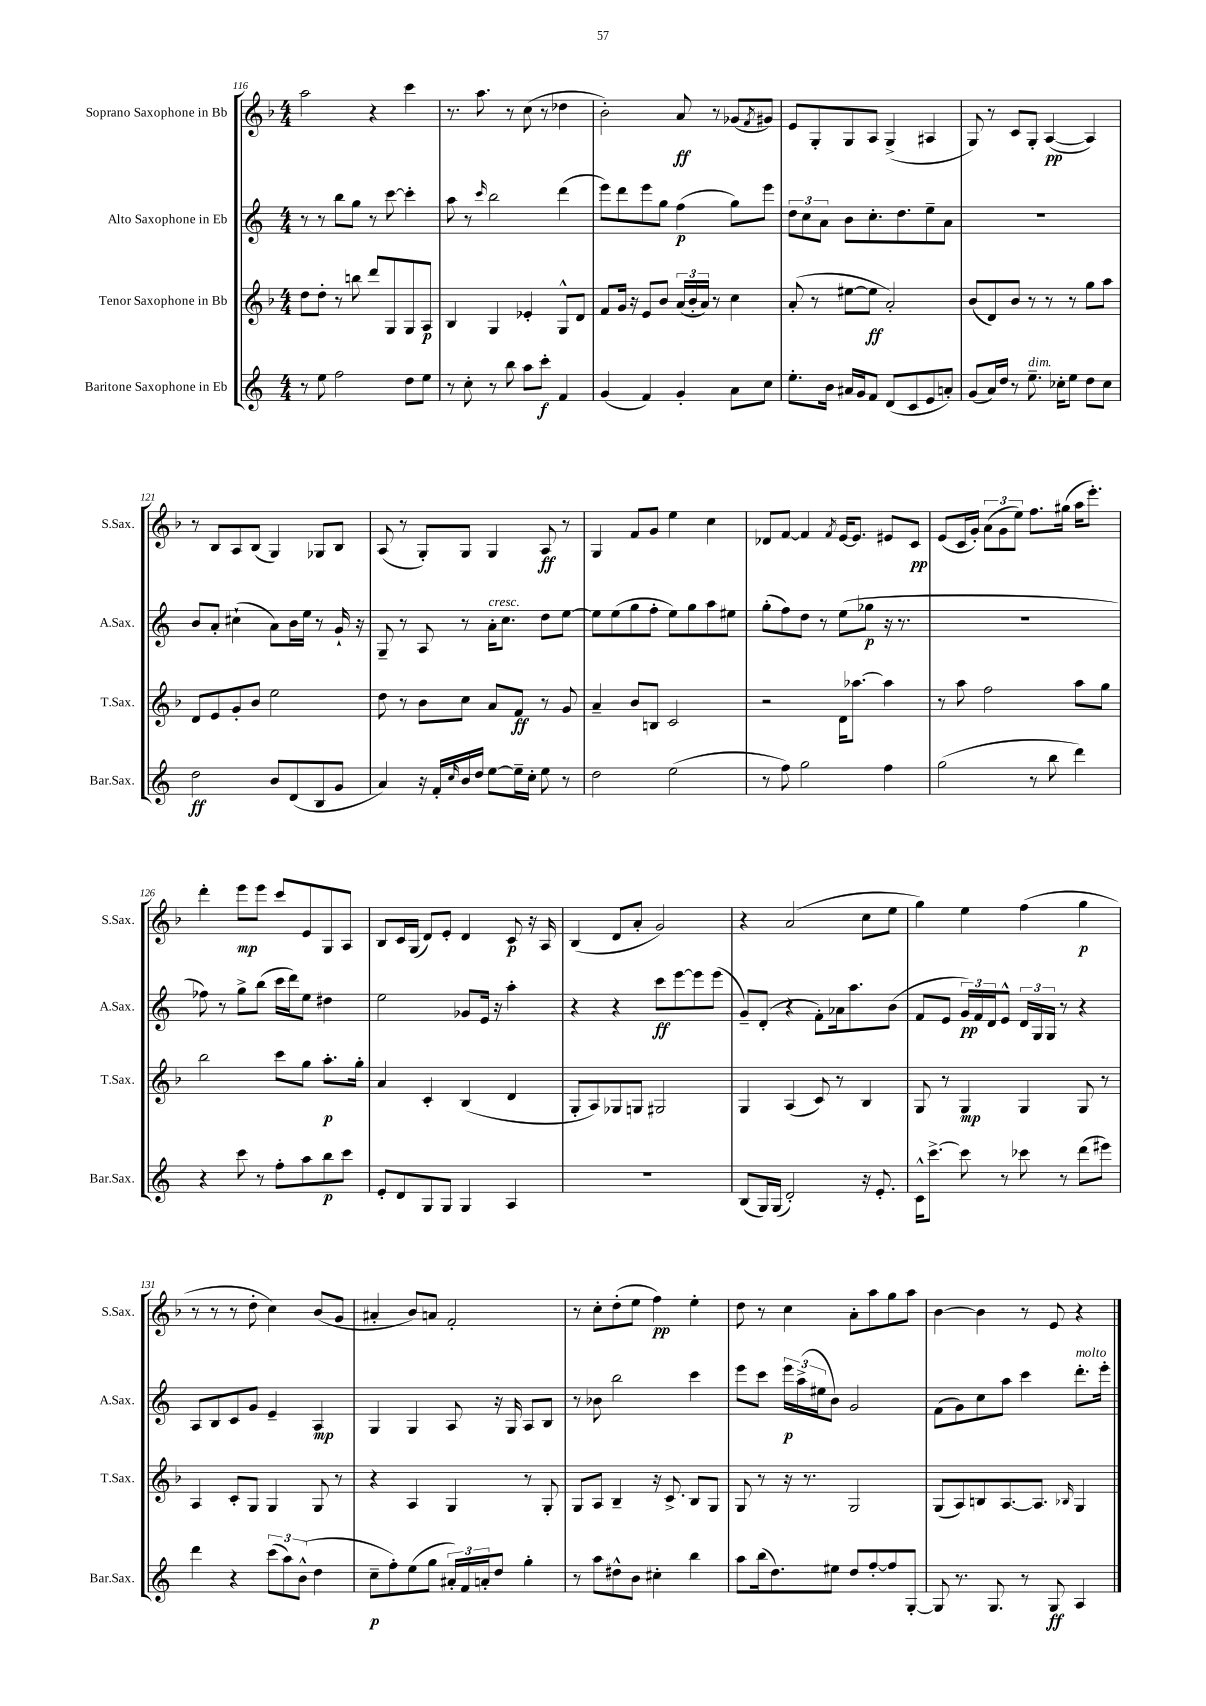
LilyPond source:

<<
\new StaffGroup <<
\new Staff = "s0" \with { instrumentName = "Soprano Saxophone in Bb" shortInstrumentName = "S.Sax." } {
    \clef treble \key f \major \numericTimeSignature \time 4/4
    a''2 r4 c'''4 |
    r8. a''8. r8 c''8( r8 des''4 |
    bes'2-.) a'8\ff r8 ges'8( \acciaccatura { f'8 } gis'8) |
    e'8 g8-. g8 a8 g4->( ais4 |
    g8) r8 c'8 g8-. a4~\pp( a4) |
    r8 bes8 a8 bes8( g4) ges8 bes8 |
    a8( r8 g8-.) g8 g4 a8\ff r8 |
    g4 f'8 g'8 e''4 c''4 |
    des'8 f'8~ f'4 \acciaccatura { f'8 } e'16~ e'8. eis'8 c'8\pp |
    e'8( c'16 g'16-.) \tuplet 3/2 { a'8( g'8 e''8) } f''8. gis''16( a''16 e'''8.-.) |
    d'''4-. e'''8\mp e'''8 c'''8 e'8 g8 a8 |
    bes8 c'16 g16( d'8) e'8-. d'4 c'8\p r16 a16 |
    bes4( d'8 a'8-. g'2) |
    r4 a'2( c''8 e''8 |
    g''4) e''4 f''4( g''4\p |
    r8 r8 r8 d''8-. c''4) bes'8( g'8 |
    ais'4-. bes'8) a'8 f'2-. |
    r8 c''8-. d''8-.( e''8 f''4\pp) e''4-. |
    d''8 r8 c''4 a'8-. a''8 g''8 a''8 |
    bes'4~ bes'4 r8 e'8 r4 \bar "|." |
}
\new Staff = "s1" \with { instrumentName = "Alto Saxophone in Eb" shortInstrumentName = "A.Sax." } {
    \clef treble \key c \major \numericTimeSignature \time 4/4
    r8 r8 b''8 g''8 r8 c'''8~ c'''4-. |
    a''8 r8 \grace { c'''16 } b''2 d'''4( |
    e'''8) d'''8 e'''8 g''8 f''4\p( g''8) e'''8 |
    \tuplet 3/2 { d''8 c''8 a'8 } b'8 c''8.-. d''8. e''8-- a'8 |
    R1 |
    b'8 a'8-. cis''4-!( a'8) b'16 e''16 r8 g'16-! r16 |
    g8-- r8 a8 r8 a'16-.^\markup { \italic "cresc." } c''8. d''8 e''8~ |
    e''8 e''8( g''8 f''8-. e''8) g''8 a''8 eis''8 |
    g''8-.( f''8) d''8 r8 e''8( ges''8\p r16 r8. |
    R1 |
    fes''8) r8 g''8-> b''8( c'''16 d'''16) e''8 dis''4 |
    e''2 ges'8 e'16 r16 a''4-. |
    r4 r4 c'''8\ff e'''8~ e'''8 e'''8( |
    g'8--) d'8-.( r4 f'8-.) aes'16 a''8. b'8( |
    f'8 e'8 \tuplet 3/2 { g'16\pp) f'16 d'16 } e'8-^ \tuplet 3/2 { d'16 g16 g16 } r8 r4 |
    a8 b8 c'8 g'8 e'4-- a4\mp |
    g4 g4 a8 r16 g16 a8 b8 |
    r8 bes'8 b''2 c'''4 |
    e'''8 c'''8 \tuplet 3/2 { e'''16\p a''16->( eis''16 } b'8) g'2 |
    f'8( g'8) c''8 a''8 c'''4 d'''8.-.^\markup { \italic "molto" } e'''16-. \bar "|." |
}
\new Staff = "s2" \with { instrumentName = "Tenor Saxophone in Bb" shortInstrumentName = "T.Sax." } {
    \clef treble \key f \major \numericTimeSignature \time 4/4
    d''8 d''8-. r8 b''8 d'''8 g8 g8 a8\p |
    bes4 g4 ees'4-. g8-^ d'8 |
    f'8 g'16 r16 e'8 bes'8 \tuplet 3/2 { a'16( bes'16-. a'16) } r8 c''4 |
    a'8-.( r8 eis''8~ eis''8\ff a'2-.) |
    bes'8( d'8) bes'8 r8 r8 r8 g''8 a''8 |
    d'8 e'8 g'8-. bes'8 e''2 |
    d''8 r8 bes'8 c''8 a'8 f'8\ff r8 g'8 |
    a'4-- bes'8 b8 c'2 |
    r2 d'16 aes''8.~ aes''4 |
    r8 a''8 f''2 a''8 g''8 |
    bes''2 c'''8 g''8 a''8.-.\p g''16-. |
    a'4 c'4-. bes4( d'4 |
    g8-. a8) ges8 g8 gis2 |
    g4 a4( c'8) r8 bes4 |
    g8 r8 g4\mp g4 g8 r8 |
    a4 c'8-. g8 g4 g8 r8 |
    r4 a4 g4 r8 g8-. |
    g8 a8 bes4-- r16 c'8.-> bes8 g8 |
    g8 r8 r16 r8. g2 |
    g8( a8) b8 a8.~ a8. \grace { bes16 } g4 \bar "|." |
}
\new Staff = "s3" \with { instrumentName = "Baritone Saxophone in Eb" shortInstrumentName = "Bar.Sax." } {
    \clef treble \key c \major \numericTimeSignature \time 4/4
    r8 e''8 f''2 d''8 e''8 |
    r8 c''8-. r8 b''8 a''8 c'''8-.\f f'4 |
    g'4( f'4) g'4-. a'8 c''8 |
    e''8.-. b'16 ais'16 g'16 f'8 d'8( c'8 e'8 a'8-.) |
    g'8( a'16) d''16 r8 e''8.--^\markup { \italic "dim." } ces''16-. e''8 d''8 ces''8 |
    d''2\ff b'8 d'8( b8 g'8 |
    a'4) r16 f'16-. \grace { c''16 } b'16 d''16 e''8~ e''16-- c''16-. e''8 r8 |
    d''2 e''2( |
    r8 f''8) g''2 f''4 |
    g''2( r8 b''8 d'''4) |
    r4 c'''8 r8 f''8-. a''8 b''8\p c'''8 |
    e'8-. d'8 g8 g8 g4 a4 |
    R1 |
    b8( g16) g16( d'2-.) r16 e'8.-. |
    c'16-^ c'''8.~-> c'''8 r8 ces'''8 r8 d'''8( eis'''8) |
    d'''4 r4 \tuplet 3/2 { c'''8( a''8) b'8-^( } d''4 |
    c''8--\p f''8-.) e''8( g''8 \tuplet 3/2 { ais'16-.) f'16 a'16-. } d''8 g''4-. |
    r8 a''8 dis''8-^ b'8 cis''4-. b''4 |
    a''8 b''16( d''8.) eis''8 d''8 f''8~-. f''8 g8~-. |
    g8 r8. g8. r8 g8\ff a4 \bar "|." |
}
>>
>>
\layout { \context { \Score currentBarNumber = #116 } }
